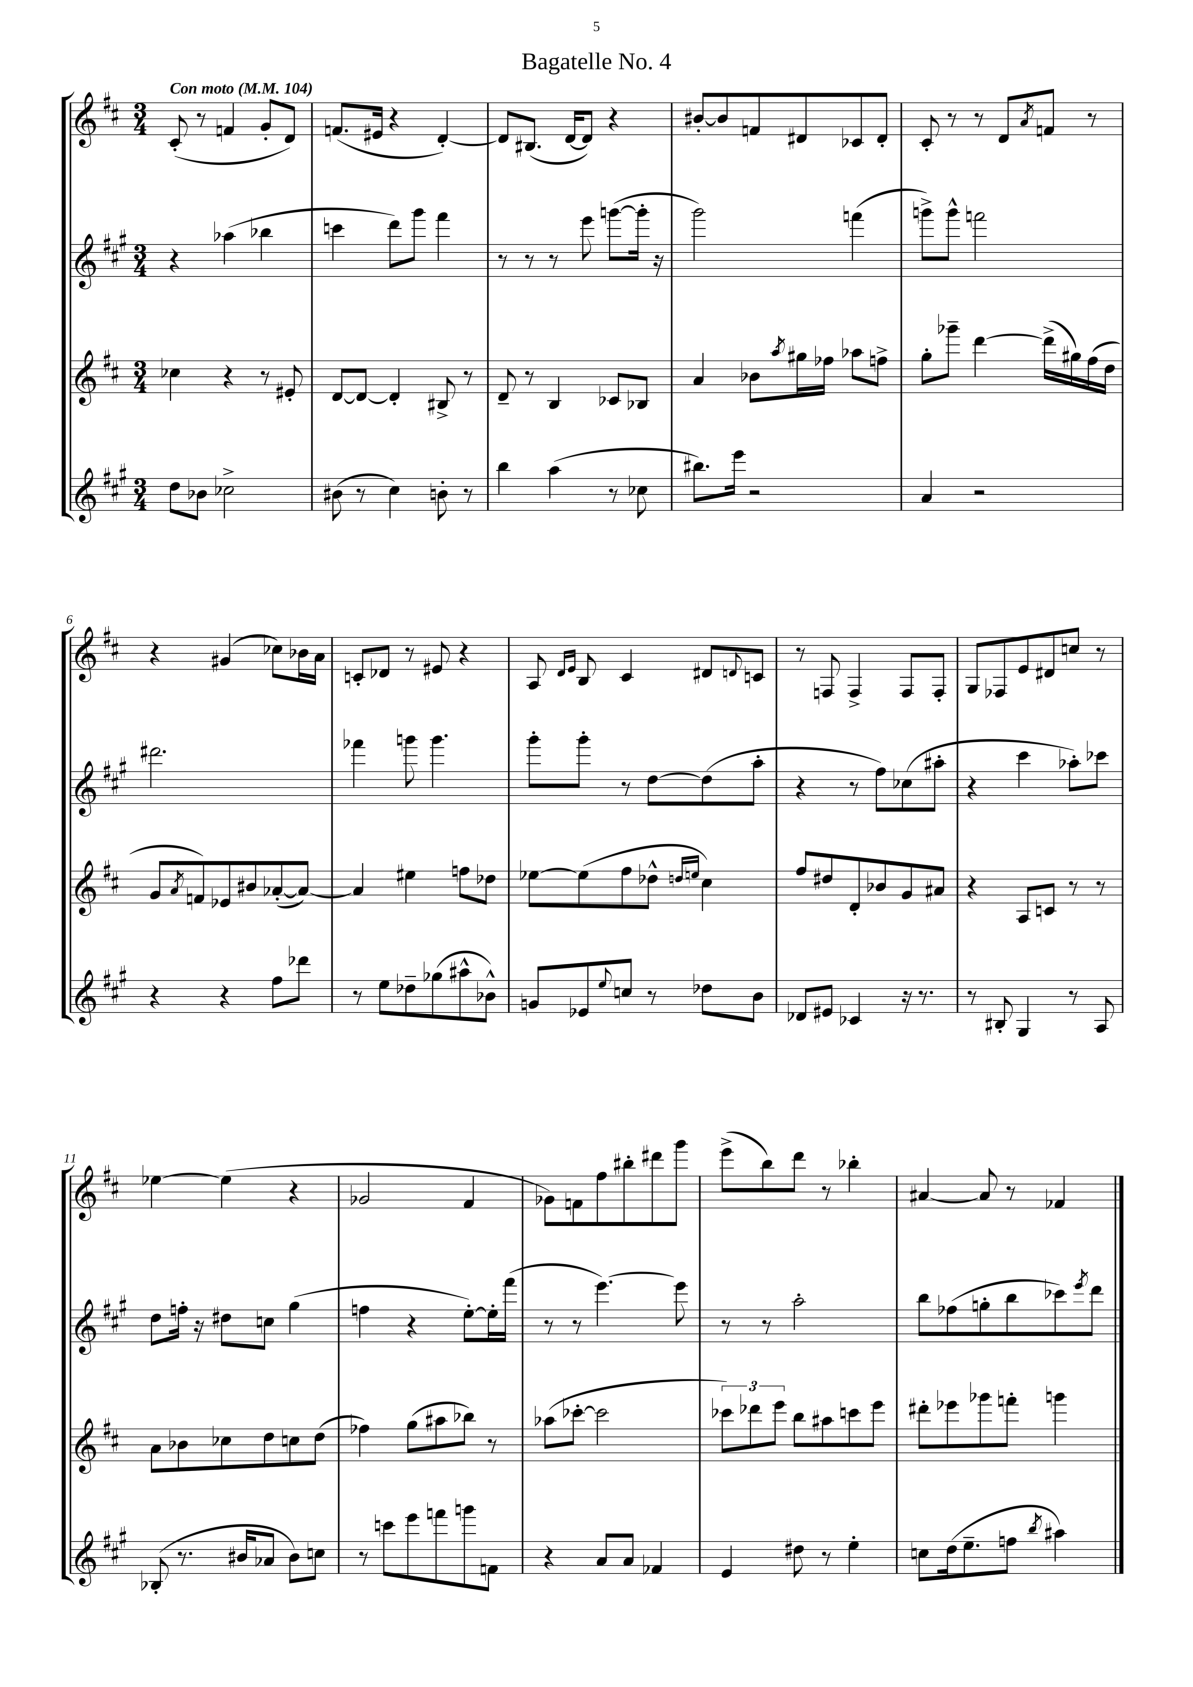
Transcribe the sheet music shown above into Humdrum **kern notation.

**kern	**kern	**kern	**kern
*part4	*part3	*part2	*part1
*staff4	*staff3	*staff2	*staff1
*clefG2	*clefG2	*clefG2	*clefG2
*k[f#c#g#]	*k[f#c#]	*k[f#c#g#]	*k[f#c#]
*M3/4	*M3/4	*M3/4	*M3/4
*MM104	*MM104	*MM104	*MM104
=1	=1	=1	=1
!	!	!	!LO:TX:a:B:t=Con moto
8dd\L	4cc-X\	4r	(8c#'/
8b-X\J	.	.	8r
2cc-X^\	4r	(4aa-X\	4fn/
.	8r	4bb-X\	8g'/L
.	8e#X'/	.	8d/J)
=2	=2	=2	=2
(8b#X\	[8d/L	4cccn\	(8.fn/L
8r	8d/J_	.	.
.	.	.	16e#X/Jk
4cc#\)	4d'/]	8ddd\L)	4r
.	.	8ggg#\J	.
8bn'\	8B#X^/	4fff#\	[4d'/)
8r	8r	.	.
=3	=3	=3	=3
4bb\	8d~/	8r	8d/L]
.	8r	8r	(8.B#X/J
(4aa\	4B/	8r	.
.	.	.	[16d/KL
.	.	8eee\	8d/J])
8r	8c-X/L	([8gggn\L	4r
8cc-X\	8B-X/J	16ggg'\Jk]	.
.	.	16r	.
=4	=4	=4	=4
8.bb#X\L)	4a/	2ggg#\)	[8b#X'/L
.	.	.	8b#/]
16eee\Jk	.	.	.
2r	8b-X\L	.	8fn/
.	8qaa/	.	.
.	16gg#X\L	.	8d#X/
.	16ff-X\JJ	.	.
.	8aa-X\L	(4fffn\	8c-X/
.	8ffn^\J	.	8d#'/J
=5	=5	=5	=5
4a/	8gg'\L	8gggn^\L)	8c#'/
.	8ggg-X~\J	8ggg^^\J	8r
2r	[4ddd\	2fffn\	8r
.	.	.	8d/L
.	.	.	8qa/
.	(16ddd^\LL]	.	8fn/J
.	16gg#X\)	.	.
.	(16ff#\	.	8r
.	16dd\JJ	.	.
!!LO:LB:g=z
=6	=6	=6	=6
4r	8g/L	2.ddd#X\	4r
.	8qa/	.	.
.	8fn/)	.	.
4r	8e-X/	.	(4g#X/
.	8b#X/	.	.
8ff#\L	([8a-X'/	.	8cc-X\L)
8ddd-X\J	8a-/J_)	.	16b-X\L
.	.	.	16a\JJ
=7	=7	=7	=7
8r	4a-/]	4fff-X\	8cn'/L
8ee\L	.	.	8d-X/J
8dd-X~\	4ee#X\	8gggn\	8r
(8gg-X\	.	4.ggg\	8e#X/
8aa#X^^\	8ffn\L	.	4r
8b-X^^\J)	8dd-X\J	.	.
=8	=8	=8	=8
8gn/L	[8ee-X\L	8ggg#'\L	8A/
.	.	.	16qqd/LL
.	.	.	16qqe/JJ
8e-X/	(8ee-\]	8ggg#'\J	8B/
8qqee/	.	.	.
8ccn/J	8ff#\	8r	4c#/
8r	8dd-X^^\J	[8dd\L	.
.	16qqddn/LL	.	.
.	16qqeen/JJ	.	.
8dd-X\L	4cc#\)	(8dd\]	8d#X/L
.	.	.	8qqdn/
8b\J	.	8aa'\J	8cn/J
=9	=9	=9	=9
8d-X/L	8ff#/L	4r	8r
8e#X/J	8dd#X/	.	8Fn/
4c-X/	8d'/	8r	4F^/
.	8b-X/	8ff#\L)	.
16r	8g/	(8cc-X\	8F/L
8.r	.	.	.
.	8a#X/J	8aa#X'\J	8F'/J
=10	=10	=10	=10
8r	4r	4r	8G/L
8B#X'/	.	.	8F-X/
4G#/	8A/L	4ccc#\	8e/
.	8cn/J	.	8d#X/
8r	8r	8aa-X'\L)	8ccn/J
8A/	8r	8ccc-X\J	8r
!!LO:LB:g=z
=11	=11	=11	=11
(8B-X'/	8a\L	8dd\L	[4ee-X\
8.r	8b-X\	16ffn'\Jk	.
.	.	16r	.
.	8cc-X\	8dd#X\L	(4ee-\]
16b#X/KL	.	.	.
8a-X/J	8dd\	8ccn\J	.
8b#\L)	8ccn\	(4gg#\	4r
8ccn\J	(8dd\J	.	.
=12	=12	=12	=12
8r	4ff-X\)	4ffn\	2g-X/
8cccn\L	.	.	.
8eee\	(8gg\L	4r	.
8fffn\	8aa#X\	.	.
8gggn\	8bb-X\J)	[8ee'\L)	4f#/
8fn\J	8r	16ee'\L]	.
.	.	(16fff#\JJ	.
=13	=13	=13	=13
4r	(8aa-X\L	8r	8g-X\L)
.	[8ccc-X'\J	8r	8fn\
8a/L	2ccc-\]	[4.eee\)	8ff#\
8a/J	.	.	8bb#X'\
4f-X/	.	.	8ddd#X\
.	.	8eee\]	8ggg\J
=14	=14	=14	=14
4e/	12ccc-X\L)	8r	(8eee^\L
.	12ddd-X\	.	.
.	.	8r	8bb\)
.	12eee\J	.	.
8dd#X\	8bb\L	2aa'\	8ddd\J
8r	8aa#X\	.	8r
4ee'\	8cccn\	.	4bb-X'\
.	8eee\J	.	.
=15	=15	=15	=15
8ccn\L	8ddd#X'\L	8bb\L	[4a#X/
(16dd\k	8eee-X\	(8ff-X\	.
8.ee~\	.	.	.
.	8ggg-X\	8ggn'\	8a#/]
8ffn\J	8fffn'\J	8bb\	8r
8qbb/	.	.	.
4aa#X\)	4gggn\	8ccc-X\)	4f-X/
.	.	8qeee/	.
.	.	8ddd\J	.
==	==	==	==
*-	*-	*-	*-
